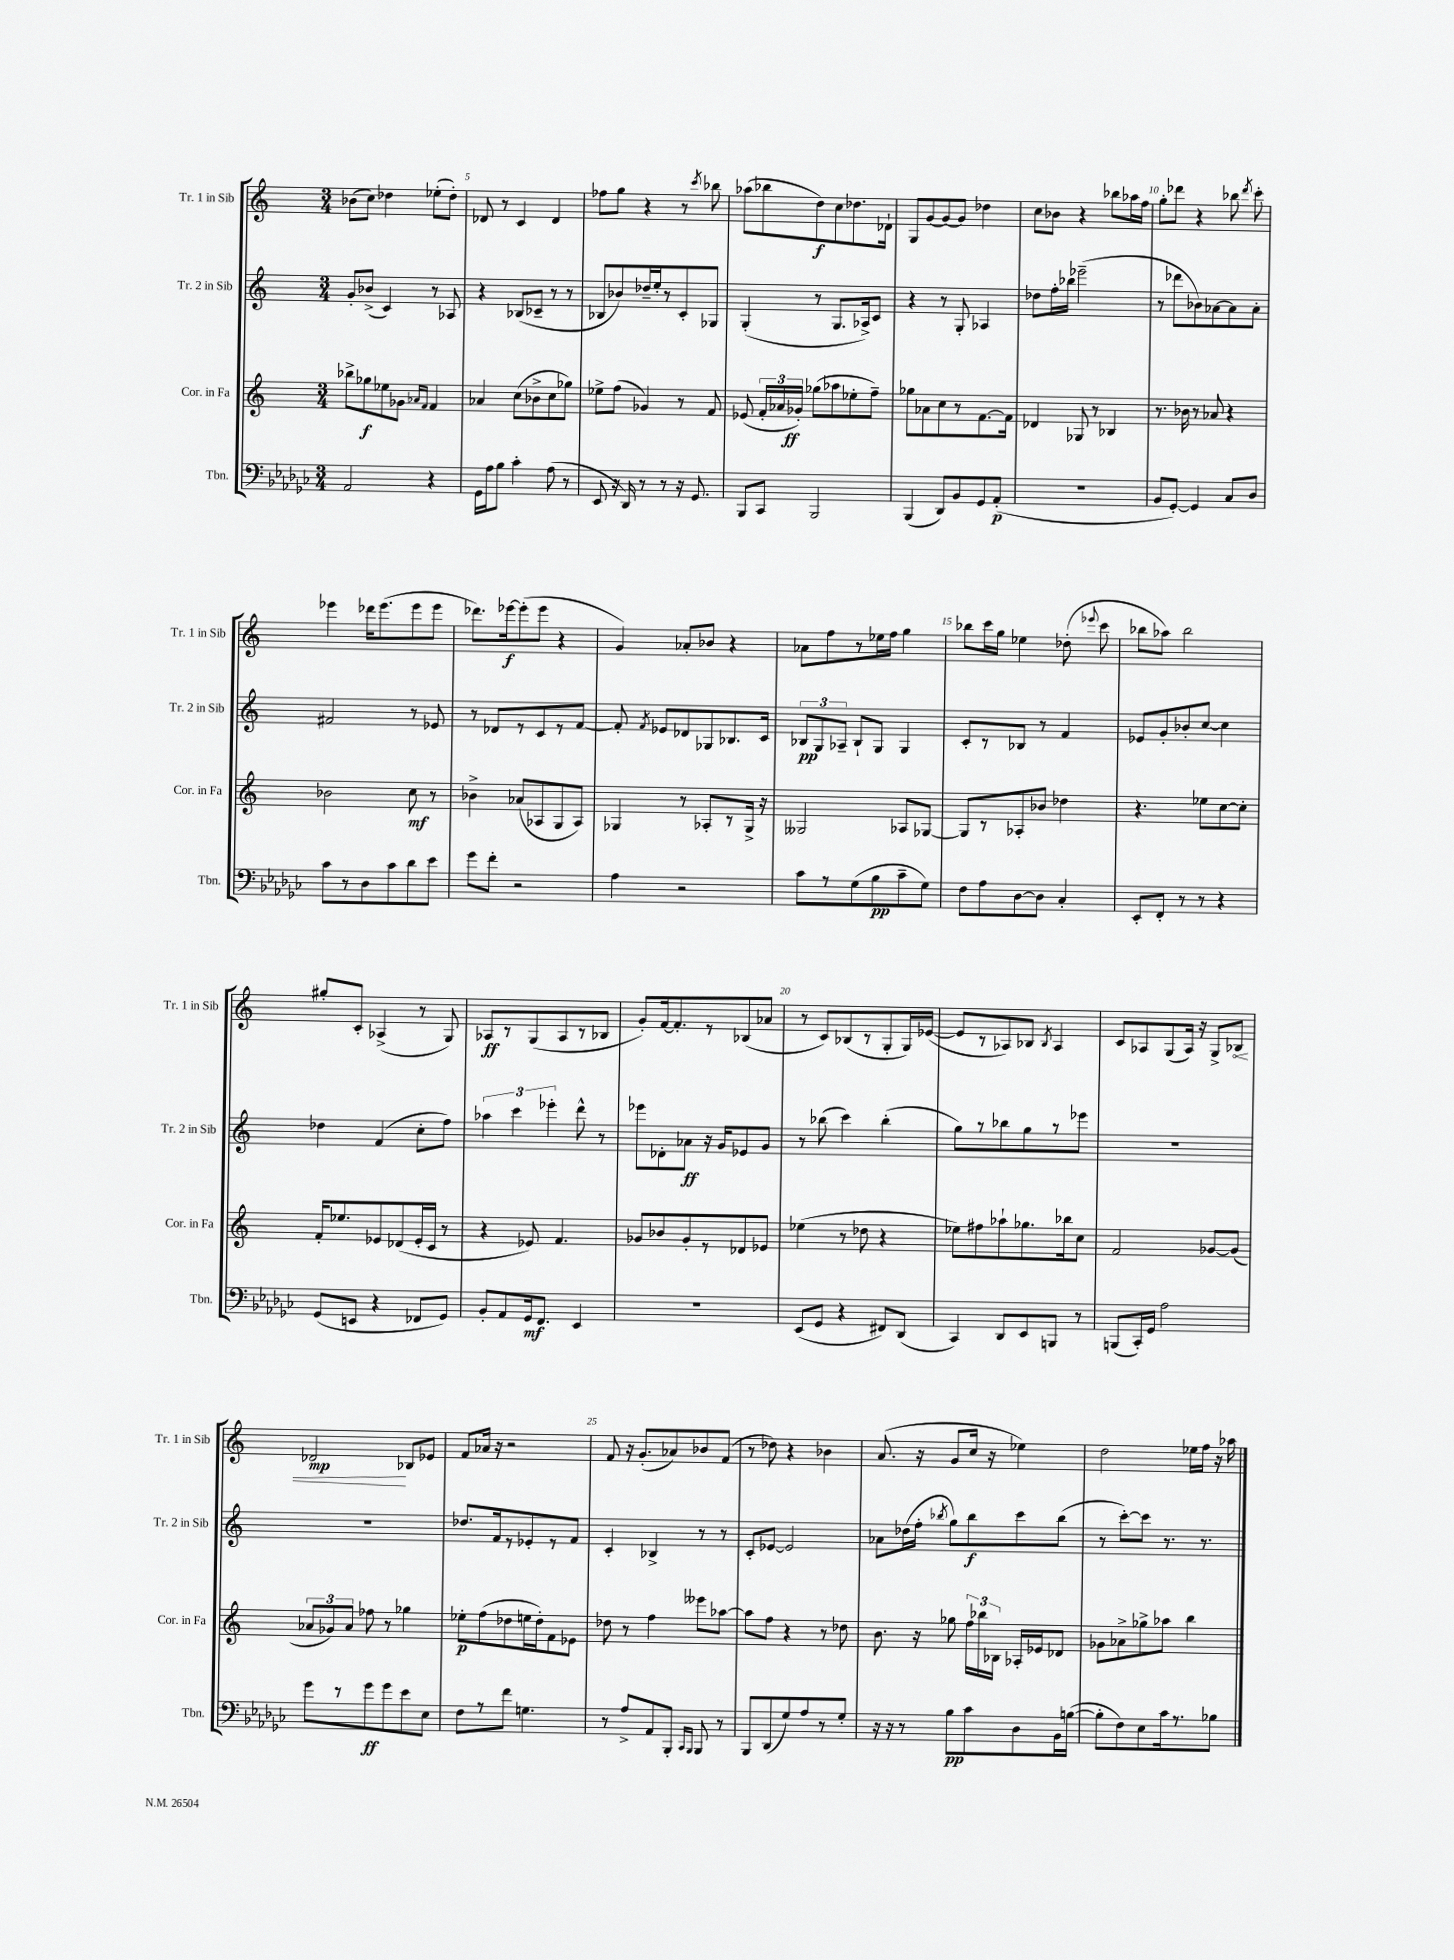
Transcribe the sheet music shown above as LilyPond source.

<<
\new StaffGroup <<
\new Staff = "s0" \with { instrumentName = "Tr. 1 in Sib" shortInstrumentName = "Tr. 1 in Sib" } {
    \clef treble \key c \major \numericTimeSignature \time 3/4
    \autoBeamOff bes'8[( c''8]) des''4 ees''8[-.( des''8]-.) |
    des'8 r8 c'4 des'4 |
    fes''8[ g''8] r4 r8 \acciaccatura { c'''8 } bes''8 |
    aes''8[( bes''8 d''8\f) c''8 des''8. des'16]-! |
    g8[ g'8~ g'8~ g'8] des''4 |
    c''8[ bes'8] r4 bes''8[ aes''16 f''16] |
    g''8[-. des'''8] r4 bes''8 \acciaccatura { des'''8 } c'''8-. |
    ees'''4 des'''16[ ees'''8.( ees'''8 ees'''8] |
    des'''8.[) ees'''16~\f ees'''8-.( ees'''8] r4 |
    g'4) aes'8[-. bes'8] r4 |
    aes'8[ f''8 r8 ees''16 f''16] g''4 |
    bes''8[ c'''16 g''16] ees''4 des''8-.( \appoggiatura { ees'''8 } c'''8 |
    bes''8[ aes''8]) bes''2 |
    gis''8[-. c'8]-. aes4->( r8 g8) |
    aes8[\ff r8 g8( aes8 r8 bes8] |
    g'8[-.) f'16~ f'8.-. r8 bes8( aes'8] |
    r8 c'8[) bes8( r8 g8-. g16) ees'16]~( |
    ees'8[ r8 aes8) bes8] \acciaccatura { bes8 } aes4 |
    c'8[ aes8 g8( aes16]) r16 g8[-> \once \override Hairpin.circled-tip = ##t bes8]\< |
    des'2\mp\! bes8[ ees'8] |
    f'8[ aes'16] r16 r2 |
    f'8 r16 g'8.[-.( aes'8) bes'8 f'8]( |
    r8 des''8) r4 bes'4 |
    a'8.( r16 g'8[ c''16] r16 ees''4) |
    d''2 ees''16[ f''16] r16 aes''16 \bar "|." |
}
\new Staff = "s1" \with { instrumentName = "Tr. 2 in Sib" shortInstrumentName = "Tr. 2 in Sib" } {
    \clef treble \key c \major \numericTimeSignature \time 3/4
    \autoBeamOff g'8[-. bes'8]->( c'4) r8 aes8 |
    r4 bes8[( ces'8]-- r8 r8 |
    bes8[ bes'8) des''16-- e''16-. r8 c'8-. ges8] |
    g4-.( r8 g8.[ aes16->) c'8] |
    r4 r8 g8-. aes4 |
    des''8[ f''16-. bes''16] ees'''2--( |
    r8 des'''8[ bes'8) aes'8~ aes'8 aes'8]-. |
    fis'2 r8 ees'8 |
    r8 des'8[ r8 c'8 r8 f'8]~ |
    f'8-. \acciaccatura { f'8 } ees'8[ des'8 ges8 bes8. c'16] |
    \tuplet 3/2 { bes8[\pp g8 aes8]-- } bes8[-! g8] g4 |
    c'8[-. r8 bes8] r8 f'4 |
    ees'8[ g'8-. bes'8-. c''8]~ c''4 |
    des''4 f'4( c''8[-. f''8]) |
    \tuplet 3/2 { aes''4 c'''4 ees'''4-. } d'''8-^ r8 |
    ees'''8[ des'8-. aes'8]\ff r16 g'16[ ees'8 g'8] |
    r8 bes''8( c'''4) bes''4-.( |
    g''8[) r8 bes''8 g''8 r8 ees'''8] |
    R2. |
    R2. |
    des''8.[ f'16 r8 ees'8-. r8 f'8] |
    c'4-. bes4-> r8 r8 |
    c'8[-. ees'8]~ ees'2 |
    aes'8[ des''16( f''16]-. \acciaccatura { bes''8 } g''8[) bes''8\f c'''8 bes''8]( |
    r8 c'''8[~-.) c'''8] r8. r8. \bar "|." |
}
\new Staff = "s2" \with { instrumentName = "Cor. in Fa" shortInstrumentName = "Cor. in Fa" } {
    \clef treble \key c \major \numericTimeSignature \time 3/4
    \autoBeamOff bes''8[-> ges''8\f ees''8 ges'8] \grace { aes'16[ f'16] } f'4 |
    aes'4 c''8[( bes'8-> c''8 ges''8]) |
    ees''8[-> f''8]( ges'4) r8 f'8 |
    ees'8( \tuplet 3/2 { f'16[-. aes'16 ges'16]-.\ff) } ges''8[( aes''8 ees''8-. f''8]--) |
    ges''8[ aes'8 c''8 r8 f'8.~ f'16] |
    des'4 ges8 r8 bes4 |
    r8. bes'16 r8 aes'8 r4 |
    bes'2 c''8\mf r8 |
    bes'4-> aes'8[( aes8 g8 aes8]) |
    ges4 r8 aes8[-. r8 ges16]-> r16 |
    geses2 aes8[ ges8]~ |
    ges8[ r8 aes8-. bes'8] des''4 |
    r4. ees''8[ c''8~ c''8]-. |
    f'16[-. ees''8. ees'8 des'8( ees'16-. c'16] r8 |
    r4 ees'8) f'4. |
    ges'8[ bes'8 ges'8-. r8 des'8 ees'8] |
    ees''4( r8 des''8 r4 |
    ees''8[) fis''8 aes''8-! ges''8. bes''16 c''8] |
    f'2 ges'8[~ ges'8]( |
    \tuplet 3/2 { aes'8[ ges'8) aes'8] } fes''8 r8 ges''4 |
    ees''8[-.\p f''8( des''8 e''16 des''16-.) f'8 ees'8] |
    des''8 r8 f''4 eeses'''8[ aes''8]~ |
    aes''8[ f''8] r4 r8 des''8 |
    b'8. r16 ges''8 \tuplet 3/2 { f''16[ bes''16 bes16] } aes16[-. ees'16 des'8] |
    ges'8[ aes'8-> ges''8-> aes''8] b''4 \bar "|." |
}
\new Staff = "s3" \with { instrumentName = "Tbn." shortInstrumentName = "Tbn." } {
    \clef bass \key ges \major \numericTimeSignature \time 3/4
    \autoBeamOff aes,2 r4 |
    ges,16[ aes16 bes8] ces'4-. aes8( r8 |
    ees,8 r16 des,16) r8 r8 r16 ges,8. |
    bes,,8[ ces,8] bes,,2 |
    bes,,4( des,8[) bes,8 ges,8 aes,8]-.\p( |
    R2. |
    bes,8[ ges,8]~-.) ges,4 ces8[ des8] |
    ces'8[ r8 des8 ces'8 des'8 ees'8] |
    ges'8[ f'8]-. r2 |
    aes4 r2 |
    ces'8[ r8 ges8( bes8\pp ces'8-- ges8]) |
    f8[ aes8 des8~ des8] ces4-. |
    ees,8[-. f,8]-. r8 r8 r4 |
    ges,8[( e,8] r4 fes,8[ ges,8]) |
    bes,8[-. aes,8 ges,16\mf f,8.] ees,4 |
    R2. |
    ees,8[( ges,8] r4 fis,8[) des,8]( |
    ces,4) des,8[ ees,8 b,,8] r8 |
    b,,8[( ces,16-.) ges,16] aes2 |
    ges'8[ r8 ges'8\ff ges'8 ees'8 ees8] |
    f8[ r8 f'8] g4. |
    r8 aes8[-> aes,8 bes,,8]-. \grace { ces,16[ bes,,16] } bes,,8 r8 |
    bes,,8[ des,8( ges8) aes8 r8 ges8]-. |
    r16 r16 r8 bes8[\pp ces'8 des8 bes,16 b16]~( |
    b8[-. f8) ees8 ces'16 r8. bes8] \bar "|." |
}
>>
>>
\layout { \context { \Score currentBarNumber = #4 \override BarNumber.break-visibility = ##(#f #t #t) barNumberVisibility = #(every-nth-bar-number-visible 5) } }
